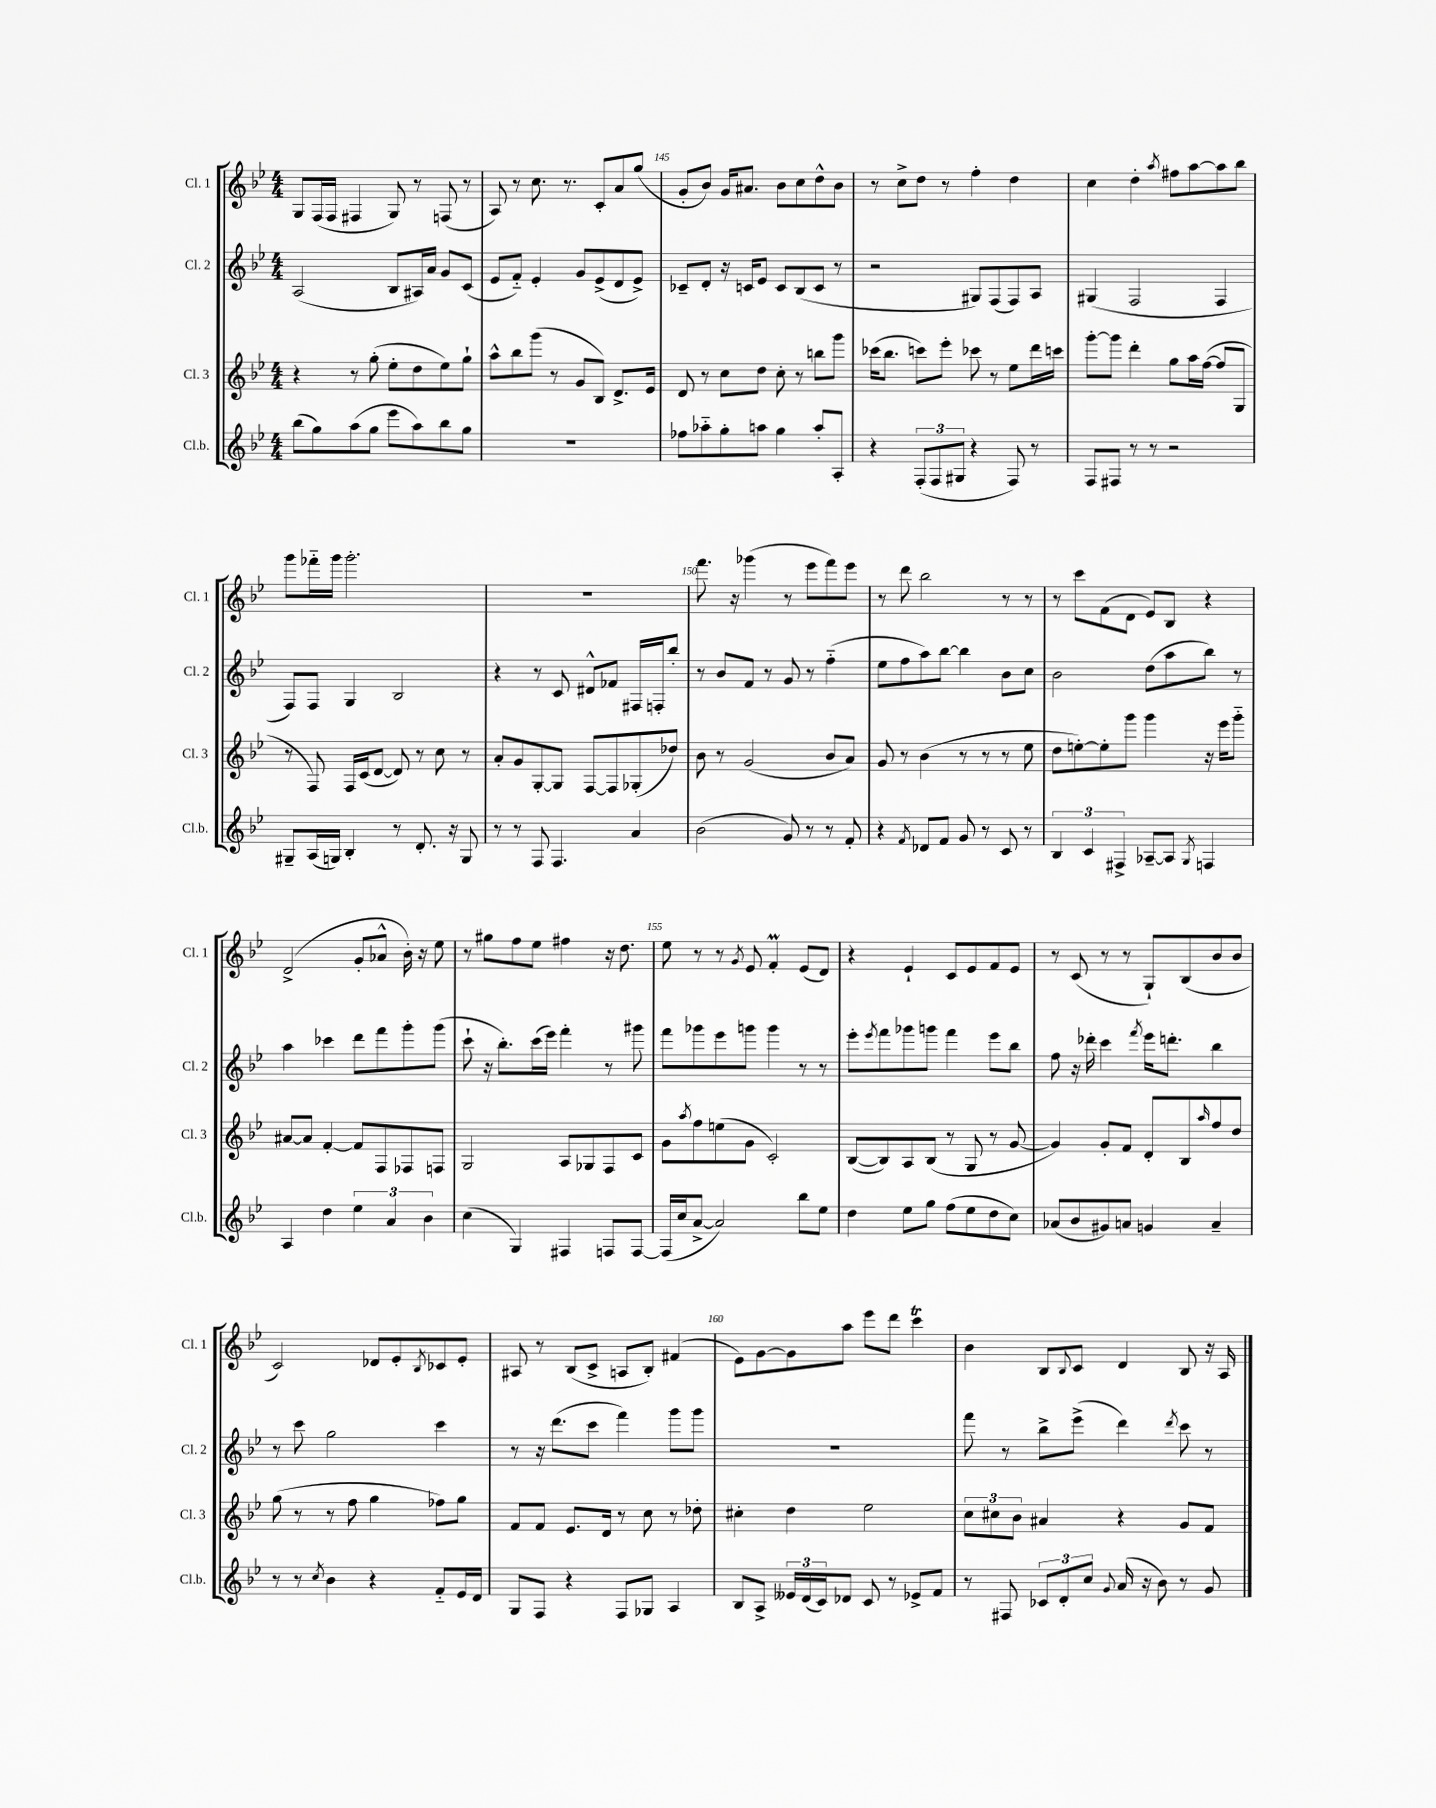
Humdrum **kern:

**kern	**kern	**kern	**kern
*staff4	*staff3	*staff2	*staff1
*clefG2	*clefG2	*clefG2	*clefG2
*k[b-e-]	*k[b-e-]	*k[b-e-]	*k[b-e-]
*M4/4	*M4/4	*M4/4	*M4/4
(8bb-\L	4r	(2A/	8G/L
8gg\)	.	.	(16F/L
.	.	.	16F/JJ
(8aa\	8r	.	4F#/
8gg\J	(8gg'\	.	.
8eee-\L	8ee-'\L	8B-/L	8G/)
8aa\)	8dd\	16A#/L)	8r
.	.	16a/JJ	.
8bb-\	8ee-\)	8g/L	(8F/
8gg\J	8gg`\J	(8c/J	8r
=	=	=	=
1r	8aa^^\L	8e-/L	8A/)
.	8bb-\	8f'~/J)	8r
.	(8ggg\J	4e-'/	8.cc\
.	8r	.	.
.	.	.	8.r
.	8g/L	8g/L	.
.	8B-/J)	(8e-^/	8c'/L
.	8.d^/L	8d/	8a/
.	.	8e-^/J)	(8gg/J
.	16e-/Jk	.	.
=	=	=	=
8ff-\L	8d/	8c-~/L	8g'/L
8aa-'~\	8r	8d'/J	8b-/J)
8gg'\	8cc\L	16r	16g/LK
.	.	16c/LK	8.a#/J
8aa\J	8dd\J	8e-/J	.
4gg\	8cc'\	8c/L	8b-\L
.	8r	(8B-/	8cc\
8aa'/L	8bb\L	8c/J	8dd^^\
8A'/J	8ggg\J	8r	8b-\J
=	=	=	=
4r	(16ccc-\LK	2r	8r
.	8.bb-\J	.	.
.	.	.	8cc^\L
(12F'/L	8ccc\L)	.	8dd\J
12F/	.	.	.
.	8eee-'\J	.	8r
12G#/J	.	.	.
4r	8ccc-\	8G#/L)	4ff'\
.	8r	(8F/	.
8F/)	8ee-\L	8F/)	4dd\
8r	16ddd\L	8A/J	.
.	16ccc\JJ	.	.
=	=	=	=
8F/L	[8ggg'\L	(4G#/	4cc\
8F#/J	8ggg\]J	.	.
8r	4ddd'\	2F/	4dd'\
8r	.	.	.
.	.	.	8qaa/
2r	8gg\L	.	8ff#\L
.	16aa\L	.	[8aa\
.	([16ff\JJ	.	.
.	8ff/]L	4F/	8aa\]
.	8G/J	.	8bb-\J
=	=	=	=
8G#~/L	8r	8F/L)	8ggg\L
(16A/L	8F/)	8F/J	16fff-'~\L
16G/JJ)	.	.	16ggg\JJ
4B-'/	16F/LL	4G/	2.ggg'\
.	(16c/J	.	.
.	[8d/J	.	.
8r	8d/])	2B-/	.
8.d'/	8r	.	.
.	8cc\	.	.
16r	.	.	.
8G/	8r	.	.
=	=	=	=
8r	8a'/L	4r	1r
8r	8g/	.	.
8F/	[8G'/	8r	.
4.F/	8G/]J	8c/	.
.	[8F/L	8d#^^/L	.
.	8F/]	8f-/J	.
4a/	(8G-'/	16F#/LL	.
.	.	16F'/J	.
.	8dd-/J)	8bb-'/J	.
=	=	=	=
(2b-\	8b-\	8r	8.fff\
.	8r	8b-/L	.
.	.	.	16r
.	(2g/	8f/J	(4ggg-\
.	.	8r	.
8g/)	.	8g/	8r
8r	.	8r	8eee-\L
8r	8b-/L	(4ff'~\	8fff\)
8f'/	8a/J)	.	8eee-\J
=	=	=	=
4r	8g/	8ee-\L	8r
.	8r	8ff\	8ddd\
8qf/	.	.	.
8d-/L	(4b-\	8aa\)	2bb-\
8f/J	.	[8bb-\J	.
8g/	8r	4bb-\]	.
8r	8r	.	.
8c/	8r	8b-\L	8r
8r	8ee-\	8cc\J	8r
=	=	=	=
6B-/	8dd\L	2b-\	8r
.	[8ee'\)	.	8ccc\L
6c/	.	.	.
.	8ee'\]	.	(8f\
6F#^/	.	.	.
.	8ggg\J	.	8d\J
[8A-~/L	4ggg\	(8dd\L	8e-/L)
8A-/]J	.	8aa\	8B-/J
8qG/	.	.	.
4F/	16r	8bb-\J)	4r
.	16eee-\LK	.	.
.	8ggg'~\J	8r	.
=	=	=	=
4A/	[8a#/L	4aa\	(2d^/
.	8a#/]J	.	.
4dd\	[4f'/	4ccc-\	.
6ee-\	8f/]L	8ddd\L	8g'/L
.	8F/	8fff\	8a-^^/J
6a/	.	.	.
.	8F-/	8ggg'\	16b-'\)
.	.	.	16r
6b-\	.	.	.
.	8F/J	(8ggg\J	8ee-\
=	=	=	=
(4cc\	2G/	8ccc`\	8r
.	.	16r	8gg#\L
.	.	8.bb-'\L)	.
4G/)	.	.	8ff\
.	.	(16ccc\L	8ee-\J
.	.	16eee-\JJ)	.
4F#/	8A/L	4fff'\	4ff#\
.	8G-/	.	.
8F/L	8F/	8r	16r
.	.	.	8.dd\
[8F/J	8c/J	8ggg#\	.
=	=	=	=
(16F/]LL	8g\L	8fff\L	8ee-\
16cc/J	.	.	.
.	8qaa/	.	.
[8a^/J	8ff\	8ggg-\	8r
2a/])	(8ee\	8eee-\	8r
.	.	.	8qg/
.	8g\J	8ggg\J	8e-/
.	2c'/)	4ggg\	4f'/
8bb-\L	.	8r	(8e-/L
8ee-\J	.	8r	8d/J)
=	=	=	=
4dd\	([8B-/L	8eee-'\L	4r
.	.	8qeee-/	.
.	8B-/])	8fff\	.
8ee-\L	8A/	8ggg-\	4e-`/
8gg\J	(8B-/J	8ggg\J	.
(8ff\L	8r	4fff\	8c/L
8ee-\	8G/	.	8e-/
8dd\	8r	8eee-\L	8f/
8cc\J)	[8g/	8bb-\J	8e-/J
=	=	=	=
(8a-/L	4g/])	8ff\	8r
8b-/	.	16r	(8c/
.	.	16ddd-'\	.
8g#/)	8g'/L	4ccc\	8r
8a/J	8f/J	.	8r
.	.	8qfff/	.
4g/	8d'/L	16eee-\LK	8G`/L)
.	.	8.ddd'\J	.
.	8B-/	.	(8B-/
.	16qqaa/	.	.
4a~/	8ff/	4bb-\	8b-/
.	8dd/J	.	8b-/J
=	=	=	=
8r	(8gg\	8r	2c/)
8r	8r	8ccc\	.
8qcc/	.	.	.
4b-\	8r	2gg\	.
.	8ff\	.	.
4r	4gg\	.	8d-/L
.	.	.	8e-'/
.	.	.	8qB-/
8f'~/L	8ff-\L)	4ccc\	8c-/
16e-/L	8gg\J	.	8e-'/J
16d/JJ	.	.	.
=	=	=	=
8G/L	8f/L	8r	8A#/
8F/J	8f/J	16r	8r
.	.	(8.ddd\L	.
4r	8.e-/L	.	(8B-/L
.	.	8ccc\J	8c^/J
.	16d/Jk	.	.
8F/L	8r	4fff\)	8A/L
8G-/J	8cc\	.	8B-'/J)
4A/	8r	8ggg\L	(4f#/
.	8dd-'\	8ggg\J	.
=	=	=	=
8B-/L	4cc#'\	1r	8e-\L)
8A^/J	.	.	[8g\
24e--/LL	4dd\	.	8g\]
(24d/	.	.	.
24c/J)	.	.	.
8d-/J	.	.	8aa\J
8c/	2ee-\	.	8eee-\L
8r	.	.	8ddd\J
8e-^/L	.	.	4ccc\
8f/J	.	.	.
=	=	=	=
8r	12cc\L	8fff\	4b-\
.	12cc#\	.	.
8F#/	.	8r	.
.	12b-\J	.	.
12c-/L	4a#/	8bb-^\L	8B-/L
12d'/	.	.	.
.	.	.	8qqB-/
.	.	(8eee-^\J	8c/J
12cc/J	.	.	.
8qqg/	.	.	.
(16a/	4r	4ddd\)	4d/
16r	.	.	.
8b-\)	.	.	.
.	.	8qddd/	.
8r	8g/L	8ccc\	8B-/
8g/	8f/J	8r	16r
.	.	.	16A/
==	==	==	==
*-	*-	*-	*-
